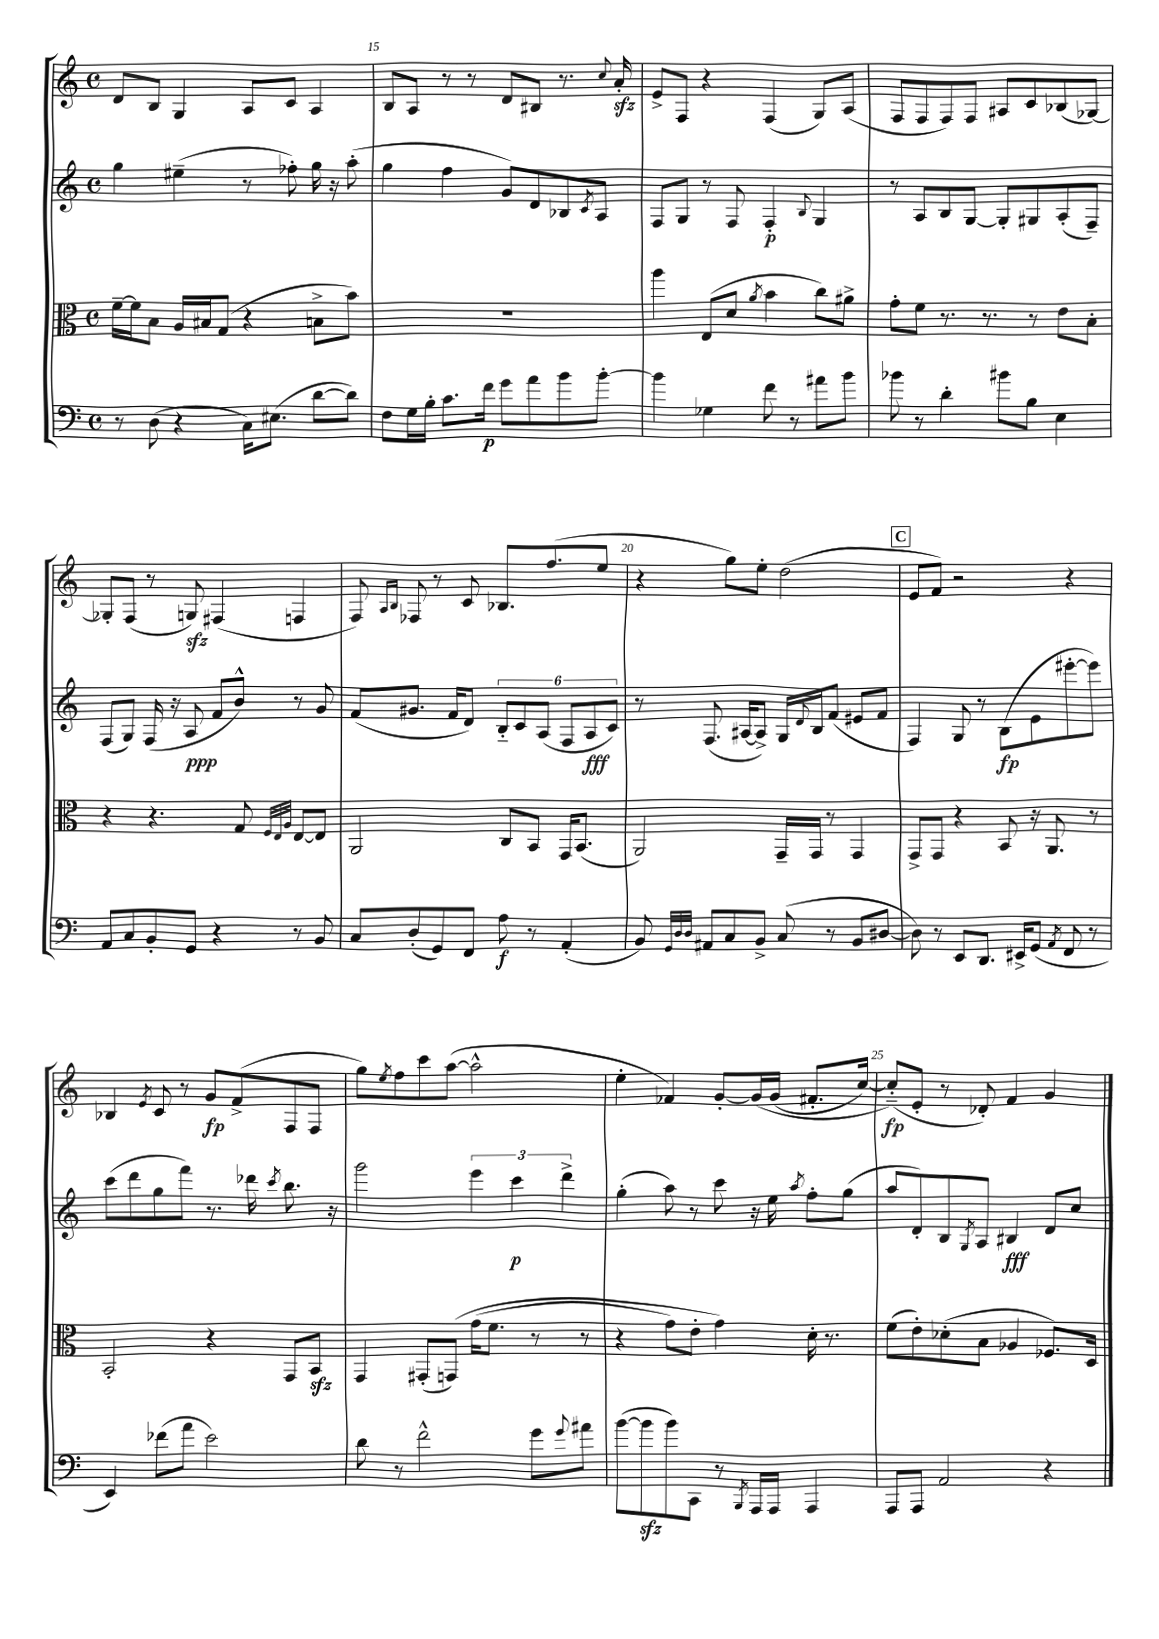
<<
\new StaffGroup <<
\new Staff = "s0" {
    \clef treble \key c \major \defaultTimeSignature \time 4/4
    d'8 b8 g4 a8 c'8 a4 |
    b8 a8 r8 r8 d'8 bis8 r8. \appoggiatura { c''8 } a'16-.\sfz |
    e'8-> f8 r4 f4( g8) a8( |
    f8 f8 f8) f8 ais8 c'8 bes8( ges8~) |
    ges8-. f8( r8 g8\sfz) fis4( f4 |
    f8) \grace { a16 b16 } fes8 r8 c'8 bes8. f''8.( e''8 |
    r4 g''8) e''8-. d''2( |
    \mark \markup { \box "C" } e'8 f'8) r2 r4 |
    bes4 \acciaccatura { e'8 } c'8 r8 g'8\fp f'8->( f8 f8 |
    g''8) \acciaccatura { e''8 } f''8 c'''8 a''8~( a''2-^ |
    e''4-. fes'4) g'8~-. g'16\( g'16( fis'8.-. c''16~) |
    c''8-_\fp(\) e'8-. r8 des'8-.) f'4 g'4 \bar "|." |
}
\new Staff = "s1" {
    \clef treble \key c \major \defaultTimeSignature \time 4/4
    g''4 eis''4--( r8 fes''8-.) g''16 r16 a''8-.( |
    g''4 f''4 g'8) d'8 bes8 \acciaccatura { c'8 } a8 |
    f8 g8 r8 f8 f4-.\p \appoggiatura { b8 } g4 |
    r8 a8 b8 g8~ g8-. gis8 a8-.( f8--) |
    f8( g8) f16( r16 a8\ppp f'8 b'8-^) r8 g'8 |
    f'8( gis'8. f'16 d'8) \tuplet 6/4 { b8-_ c'8 a8( f8 a8\fff c'8) } |
    r8 f8.( ais16~ ais8->) g16 \appoggiatura { d'8 } b16 f'8( eis'8 f'8 |
    \mark \markup { \box "C" } f4) g8 r8 b8\fp( e'8 eis'''8~-. eis'''8) |
    c'''8( d'''8 g''8 f'''8) r8. des'''16 \acciaccatura { c'''8 } b''8. r16 |
    g'''2 \tuplet 3/2 { e'''4 c'''4\p d'''4-> } |
    g''4-.( a''8) r8 c'''8 r16 e''16 \acciaccatura { a''8 } f''8-. g''8( |
    a''8 d'8-.) b8 \acciaccatura { g8 } a8 bis4\fff d'8 c''8 \bar "|." |
}
\new Staff = "s2" {
    \clef alto \key c \major \defaultTimeSignature \time 4/4
    f'16~-- f'16 b8 a16 bis16 g8( r4 b8-> b'8) |
    R1 |
    a''4 e8( d'8 \acciaccatura { a'8 } b'4 c''8) ais'8-> |
    g'8-. f'8 r8. r8. r8 e'8 b8-. |
    r4 r4. g8 \grace { f32 e32 a32 } e8~ e8 |
    a,2 c8 b,8 g,16 b,8.( |
    a,2) g,16-- g,16 r8 g,4 |
    \mark \markup { \box "C" } g,8-> g,8 r4 b,8 r16 a,8. r8 |
    b,2-. r4 g,8 b,8\sfz |
    g,4 gis,8-.( g,8)\( g'16( f'8. r8 r8 |
    r4 g'8) e'8-. g'4\) d'16-. r8. |
    f'8( e'8-.) des'8-.( b8 aes4 fes8.) d16 \bar "|." |
}
\new Staff = "s3" {
    \clef bass \key c \major \defaultTimeSignature \time 4/4
    r8 d8( r4 c16) eis8.( d'8~ d'8) |
    f8 g16 b16-. c'8. f'16\p g'8 a'8 b'8 b'8~-. |
    b'4 ges4 f'8 r8 ais'8 b'8 |
    bes'8 r8 d'4-. bis'8 b8 e4 |
    a,8 c8 b,8-. g,8 r4 r8 b,8 |
    c8 d8-.( g,8) f,8 a8\f r8 a,4-.( |
    b,8) \grace { g,32 d32 d32 } ais,8 c8 b,8-> c8( r8 b,8 dis8~ |
    \mark \markup { \box "C" } dis8) r8 e,8 d,8. eis,16-> g,8( \acciaccatura { a,8 } f,8 r8 |
    e,4) fes'8( a'8 e'2) |
    d'8 r8 f'2-^ g'8 \appoggiatura { g'8 } ais'8 |
    b'8~( b'8\sfz b'8) c,8 r8 \acciaccatura { b,,8 } a,,16 a,,16 a,,4 |
    a,,8 a,,8 a,2 r4 \bar "|." |
}
>>
>>
\layout { \context { \Score currentBarNumber = #14 \override BarNumber.break-visibility = ##(#f #t #t) barNumberVisibility = #(every-nth-bar-number-visible 5) } }
